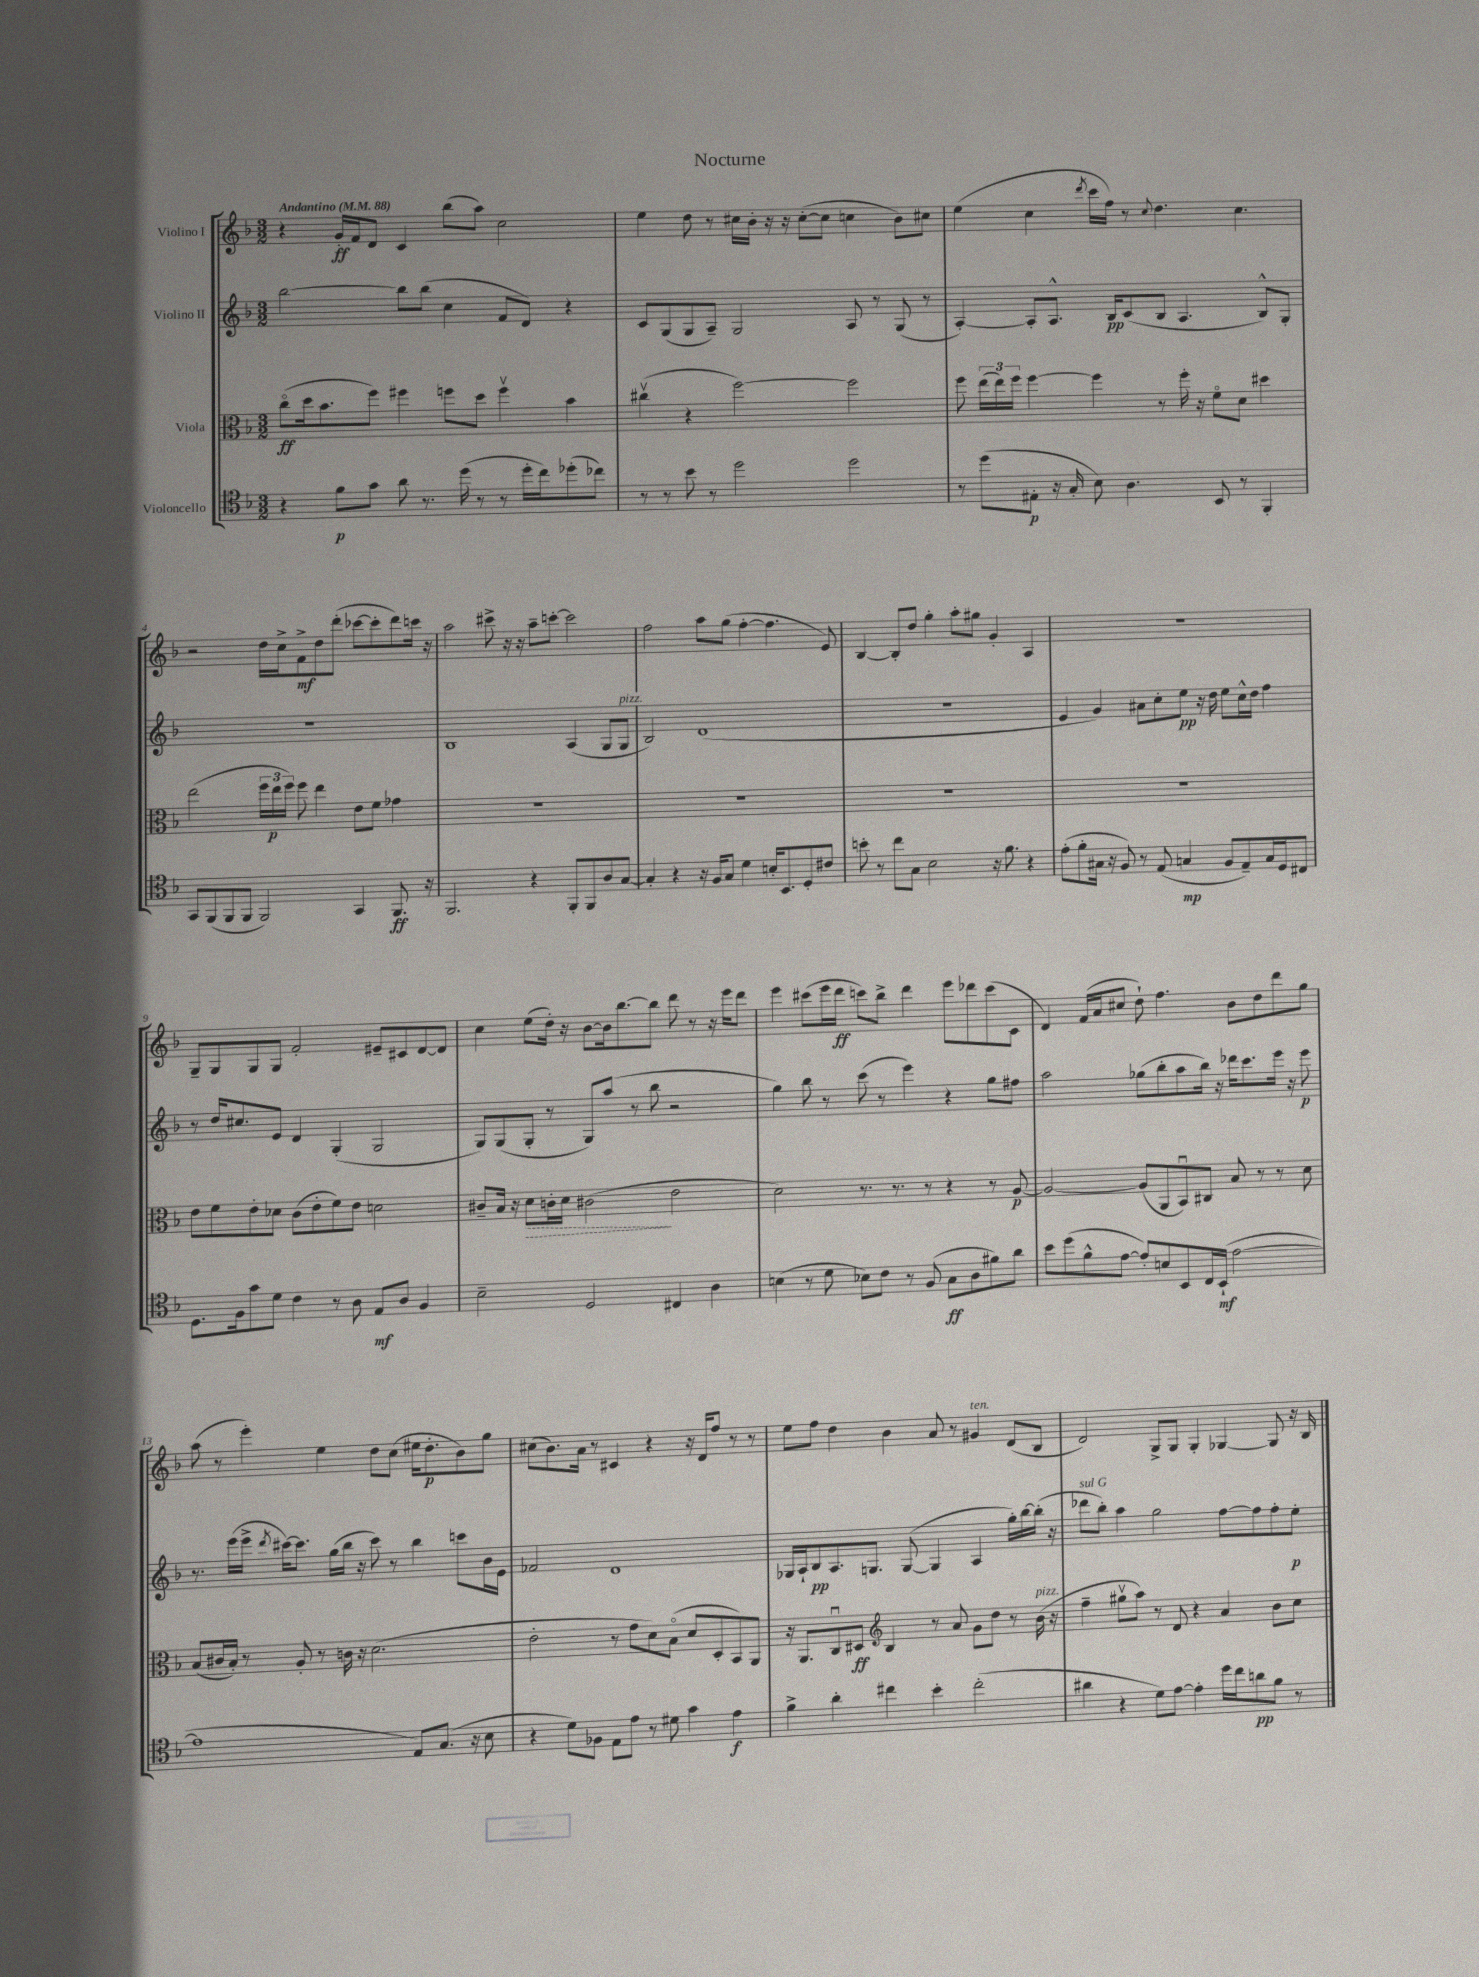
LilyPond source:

\header { title = "Nocturne" }
<<
\new StaffGroup <<
\new Staff = "s0" \with { instrumentName = "Violino I" } {
    \clef treble \key f \major \numericTimeSignature \time 3/2 \tempo "Andantino" 4 = 88
    \autoBeamOff r4 g'16[-.\ff f'16 d'8] c'4 bes''8[( a''8]) c''2 |
    e''4 d''8 r8 cis''16[ bes'16]-. r16 r16 cis''8[~-.( cis''8] c''4 bes'8[) cis''8] |
    e''4( c''4 \acciaccatura { d'''8 } c'''16[ f''16]) r8 \appoggiatura { c''8 } d''4. c''4. |
    r2 d''16[ c''16-> f'8->\mf d''8 d'''8]-.( ces'''8[~ ces'''8-. d'''8) c'''16] r16 |
    a''2 cis'''8-> r16 r16 a''8[-- c'''8]~-. c'''2 |
    f''2 a''8[ g''8]( f''4~-. f''4. e'8) |
    bes4~ bes8[-. d''8] g''4-. a''8[-. gis''8] g'4-. a4 |
    R1. |
    g8[-- g8 g8 g8] f'2-. eis'8[-- cis'8 d'8~ d'8] |
    c''4 e''8[( d''16]-.) r16 bes'8[~ bes'16 bes''8.~ bes''8] d'''8 r8 r16 e'''16[ d'''8] |
    e'''4 cis'''8[( e'''16 d'''16]\ff c'''8[) bes''8]-> d'''4 e'''8[ des'''8 c'''8( c'8] |
    d'4) f'16[( a'16 cis''8] d''8-!) f''4. bes'8[ d''8 d'''8 g''8] |
    a''8( r8 e'''4-.) e''4 d''8[ c''8]( eis''16[ d''8.-.\p bes'8) g''8] |
    cis''8[( bes'8.) a'16] r8 cis'4 r4 r16 d'16[ f''8] r8 r8 |
    e''8[ f''8] d''4 bes'4 a'8 r8 gis'4^\markup { \italic "ten." } d'8[( bes8] |
    d'2) g8[-> g8] g4-. ges4~ ges8 r16 bes16 \bar "|." |
}
\new Staff = "s1" \with { instrumentName = "Violino II" } {
    \clef treble \key f \major \numericTimeSignature \time 3/2
    \autoBeamOff bes''2~ bes''8[ bes''8]( c''4 f'8[ d'8]) r4 |
    c'8[ g8( g8 a8]--) g2 a8 r8 g8( r8 |
    a4~-.) a8[-. a8.]-^ bes16[\pp c'8( bes8] a4. bes8[-^) g8]-. |
    R1. |
    bes1 a4( g8[ g8]^\markup { \italic "pizz." } |
    bes2) d'1( |
    R1. |
    e'4 g'4) ais'8[ c''8-. e''8]\pp r16 d''16 e''8[ c''16-^ d''16] f''4 |
    r8 d''16[ cis''8. e'8] d'4 g4-.( g2 |
    g8[) g8( g8]-. r8 g8[) a''8]( r8 bes''8 r2 |
    g''4) bes''8 r8 c'''8( r8 e'''4) r4 g''8[ fis''8] |
    a''2 ges''8[( bes''8-. a''8 bes''16]) r16 des'''16[ c'''8. e'''16] r16 e'''8\p |
    r8. e'''16[( e'''16]-> \acciaccatura { d'''8 } cis'''16[~) cis'''8.] g''16[( bes''16] r16 cis'''8) r8 bes''4 c'''8[ bes'16 e'16] |
    fes'2 d'1 |
    ges16[ a16-! bes8\pp a8. g8.] g8~( g4 a4 g''16[-.) bes''16~ bes''16]-.( r16 |
    des'''8[^\markup { \italic "sul G" } bes''8]-.) a''4 g''2 f''8[~ f''8 f''8-. e''8]-.\p \bar "|." |
}
\new Staff = "s2" \with { instrumentName = "Viola" } {
    \clef alto \key f \major \numericTimeSignature \time 3/2
    \autoBeamOff c''8[\flageolet\ff( d''16 bes'8. f''8]) fis''4 f''8[ d''8] f''4\upbow bes'4 |
    cis''4\upbow( r4 f''2~) f''2 |
    f''8 \tuplet 3/2 { e''16[( e''16) f''16] } f''4~ f''4 r8 f''16-. r16 f'8[\flageolet d'8] dis''4 |
    e''2( \tuplet 3/2 { f''16[ e''16\p f''16]) } f''8 e''4 e'8[ f'8] ges'4 |
    R1. |
    R1. |
    R1. |
    R1. |
    e'8[ f'8 e'8-. des'8] c'8[( e'8-. f'8) e'8] d'2 |
    cis'8[-- bes16] r16 \once \override Hairpin.style = #'dashed-line d'8[\> c'16-. d'16] cis'2\!( e'2 |
    d'2) r8. r8. r8 r4 r8 a8~\p |
    a2~ a8[( a,8 bes,8\downbow) cis8] bes8 r8 r8 d'8 |
    bes8[( cis'16 bes16]-.) r8 a8-. r8 c'16 r16 d'2.( |
    e'2-. r8 g'8[ d'8) bes8]\flageolet( d'8[ d8-. bes,8) a,8] |
    r16 a,8.[ c8\downbow dis8]\ff \clef treble bes4 r8 a'8 g'8[ d''8] r8 bes'16^\markup { \italic "pizz." }( r16 |
    f''4-- gis''8[\upbow a''8]) r8 d'8 r4 a'4 bes'8[ c''8] \bar "|." |
}
\new Staff = "s3" \with { instrumentName = "Violoncello" } {
    \clef tenor \key f \major \numericTimeSignature \time 3/2
    \autoBeamOff r4 f'8[\p g'8] a'8 r8. d''16( r8 r8 d''16[-. c''16) des''8-.( ces''8]) |
    r8 r8 bes'8 r8 d''2 d''2 |
    r8 d''8[( eis8]-.\p r16 g16-. bes8) a4. bes,8 r8 f,4-. |
    g,8[ f,8( f,8 f,8] f,2) g,4 f,8.\ff r16 |
    f,2. r4 f,8[-. f,8 a8 g8]~ |
    g4-. r4 r16 f16[ g8] d'4 b16[-. bes,8. d8-. cis'8] |
    b'8-. r8 c''8[ g8] bes2 r16 f'8. r4 |
    e'8[-.( f'8-. gis16] r16 f8) r8 e8( g4\mp f8[ e8--) g16 d16 cis8] |
    d8.[ f16 g'8 d'8] c'4 r8 a8 e8[\mf a8] f4 |
    bes2-- d2 cis4 a4 |
    b4( r8 d'8 bes8[) c'8] r8 f8( g8[\ff a8 fis'8) a'8] |
    bes'8[ d''8( f'8-^ e'8]~ e'8[-.) b8 bes,8 c16 bes,16]-!\mf( e'2~ |
    e'1 e8[) g8.]( r16 bes8 |
    r4 d'8[) fes8] e8[ e'8] r8 dis'8 g'4 e'4\f |
    f'4-> a'4-. cis''4 bes'4-. cis''2-.( |
    ais'4 r4 d'8[) e'8]~ e'4-. d''16[ c''16 a'8\pp f'8] r8 \bar "|." |
}
>>
>>
